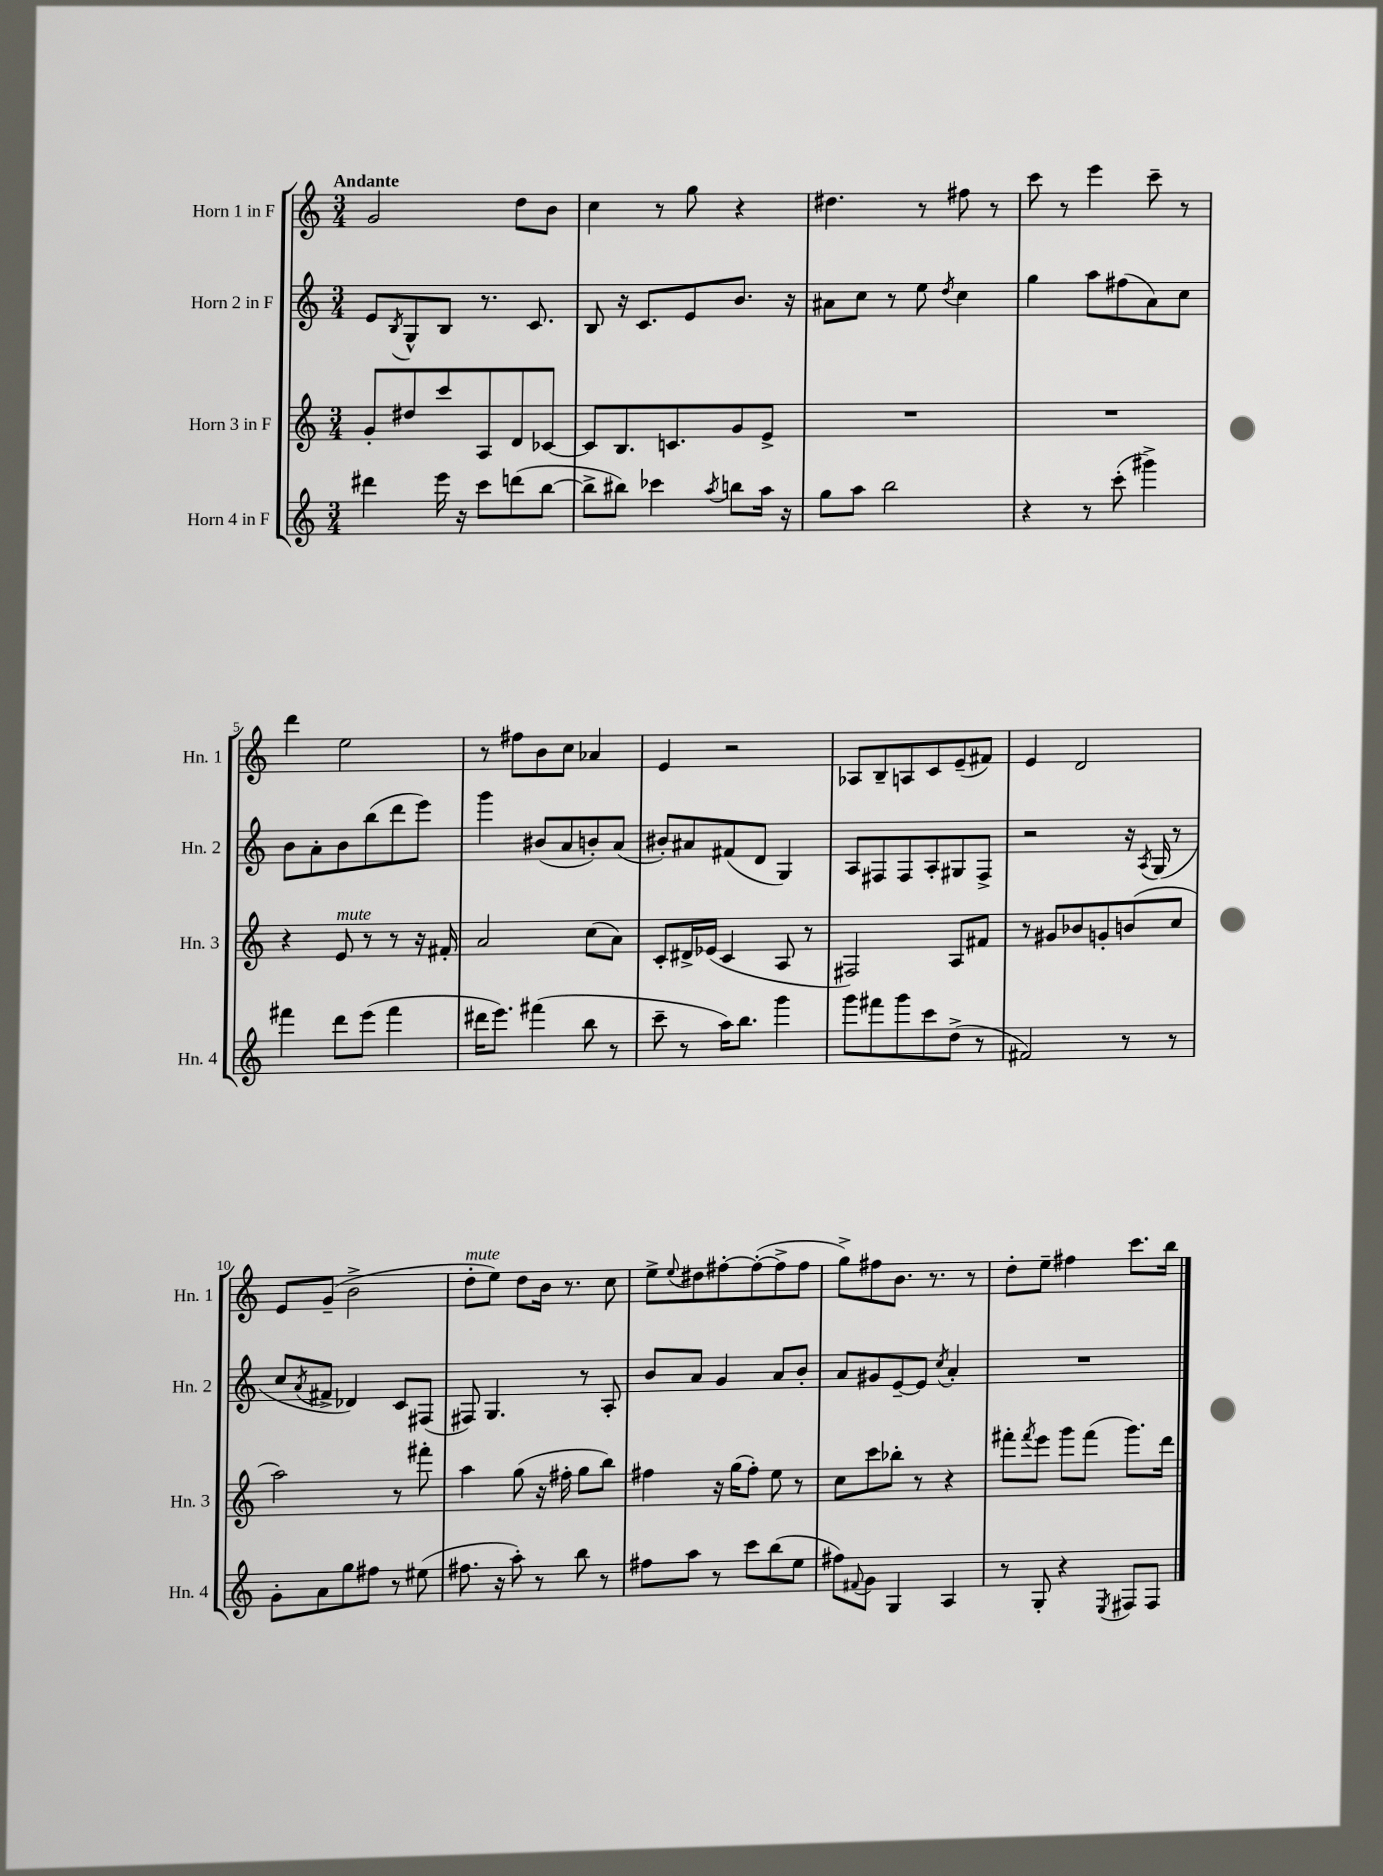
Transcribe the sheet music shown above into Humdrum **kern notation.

**kern	**kern	**kern	**kern
*part4	*part3	*part2	*part1
*staff4	*staff3	*staff2	*staff1
*I"Horn 4 in F	*I"Horn 3 in F	*I"Horn 2 in F	*I"Horn 1 in F
*I'Hn. 4	*I'Hn. 3	*I'Hn. 2	*I'Hn. 1
*clefG2	*clefG2	*clefG2	*clefG2
*k[]	*k[]	*k[]	*k[]
*M3/4	*M3/4	*M3/4	*M3/4
=1	=1	=1	=1
!	!	!	!LO:TX:a:B:t=Andante
4ddd#X\	8g'/L	8e/L	2g/
.	.	8qB/	.
.	8dd#X/	8G^^/	.
16eee\	8ccc/	8B/J	.
16r	.	.	.
8ccc\L	8A/	8.r	.
(8dddn\	8d/	.	8dd\L
.	.	8.c/	.
[8bb\J	[8c-X/J	.	8b\J
=2	=2	=2	=2
8bb^\L]	8c-/L]	8B/	4cc\
8bb#X\J)	8.B/	16r	.
.	.	8.c/L	.
4ccc-X\	.	.	8r
.	8.cn/	.	.
.	.	8e/	8gg\
8qaa/	.	.	.
8bbn\L	8g/	8.b/J	4r
16aa\Jk	8e^/J	.	.
16r	.	16r	.
=3	=3	=3	=3
8gg\L	2.r	8a#X\L	4.dd#X\
8aa\J	.	8cc\J	.
2bb\	.	8r	.
.	.	8ee\	8r
.	.	8qdd/	.
.	.	4cc\	8ff#X\
.	.	.	8r
=4	=4	=4	=4
4r	2.r	4gg\	8ccc\
.	.	.	8r
8r	.	8aa\L	4eee\
(8ccc'\	.	(8ff#X\	.
4ggg#X^\)	.	8a\)	8ccc~\
.	.	8cc\J	8r
!!LO:LB:g=z
=5	=5	=5	=5
4fff#X\	4r	8b\L	4ddd\
.	.	8a'\	.
!	!LO:TX:a:i:t=mute	!	!
8ddd\L	8e/	8b\	2ee\
(8eee\J	8r	(8bb\	.
4fff#\	8r	8ddd\	.
.	16r	8eee\J)	.
.	16f#X'/	.	.
=6	=6	=6	=6
16ddd#X\KL	2a/	4ggg\	8r
8.eee\J)	.	.	.
.	.	.	8ff#X\L
(4fff#X\	.	(8b#X/L	8b\
.	.	8a/	8cc\J
8bb\	(8cc\L	8bn'/)	4a-X/
8r	8a\J)	(8a/J	.
=7	=7	=7	=7
8ccc~\	8c'/L	8b#X'/L)	4e/
8r	16d#X^/L	8a#X/	.
.	(16e-X/JJ	.	.
16aa\KL)	4c/	(8f#X/	2r
8.bb\J	.	.	.
.	.	8d/J	.
4ggg\	8A/	4G/)	.
.	8r	.	.
=8	=8	=8	=8
8ggg\L	2F#X/)	8A/L	8A-X/L
8fff#X\	.	8F#X/	8B~/
8ggg\	.	8F#/	8An/
8ccc\	.	8A'/	8c/
(8dd^\J	8A/L	8G#X/	(8e~/
8r	8f#X/J	8F#^/J	8f#X/J)
=9	=9	=9	=9
2f#X/)	8r	2r	4e/
.	8g#X/L	.	.
.	8b-X/	.	2d/
.	8gn'/	.	.
8r	(8bn/	16r	.
.	.	8qA/	.
.	.	(16G/	.
8r	8cc/J	8r	.
!!LO:LB:g=z
=10	=10	=10	=10
8g'\L	2aa\)	8cc/L	8e/L
.	.	8qa/	.
8a\	.	8f#X^/J	(8g~/J
8gg\	.	4d-X/)	2b^\
8ff#X\J	.	.	.
8r	8r	8c/L	.
(8ee#X\	8fff#X'\	(8F#X/J	.
=11	=11	=11	=11
!	!	!	!LO:TX:a:i:t=mute
8.ff#X\	4aa\	8F#X/)	8dd'\L
.	.	4.G/	8ee\J)
16r	.	.	.
8aa'\)	(8gg\	.	8dd\L
8r	16r	.	16b\Jk
.	16ff#X'\	.	8.r
8bb\	8gg\L	8r	.
8r	8bb\J)	8A'/	8cc\
=12	=12	=12	=12
8ff#X\L	4ff#X\	8b/L	8ee^\L
.	.	.	8qqee/
8aa\J	.	8a/J	8dd#X\
8r	16r	4g/	[8ff#X'\
.	(16gg\KL	.	.
8ccc\L	8ff#'\J)	.	(8ff#'\_
(8bb\	8ee\	8a/L	8ff#^\]
8ee\J	8r	8b'/J	8ff#\J
=13	=13	=13	=13
8ff#X\L)	8cc\L	8a/L	8gg^\L)
8qqf#X/	.	.	.
8g\J	8ccc\	8g#X/	8ff#X\
4G/	8bb-X'\J	[8e~/	8.b\J
.	8r	8e/J]	.
.	.	.	8.r
.	.	8qcc/	.
4A/	4r	4a'/	.
.	.	.	8r
=14	=14	=14	=14
8r	8fff#X'\L	2.r	8dd'\L
.	8qfff#/	.	.
8G'/	8eee\J	.	8ee~\J
4r	8ggg\L	.	4ff#X\
.	(8fff#\J	.	.
8qE/	.	.	.
8F#X/L	8.ggg\L)	.	8.ccc\L
8F#/J	.	.	.
.	16ddd\Jk	.	16bb\Jk
==	==	==	==
*-	*-	*-	*-
